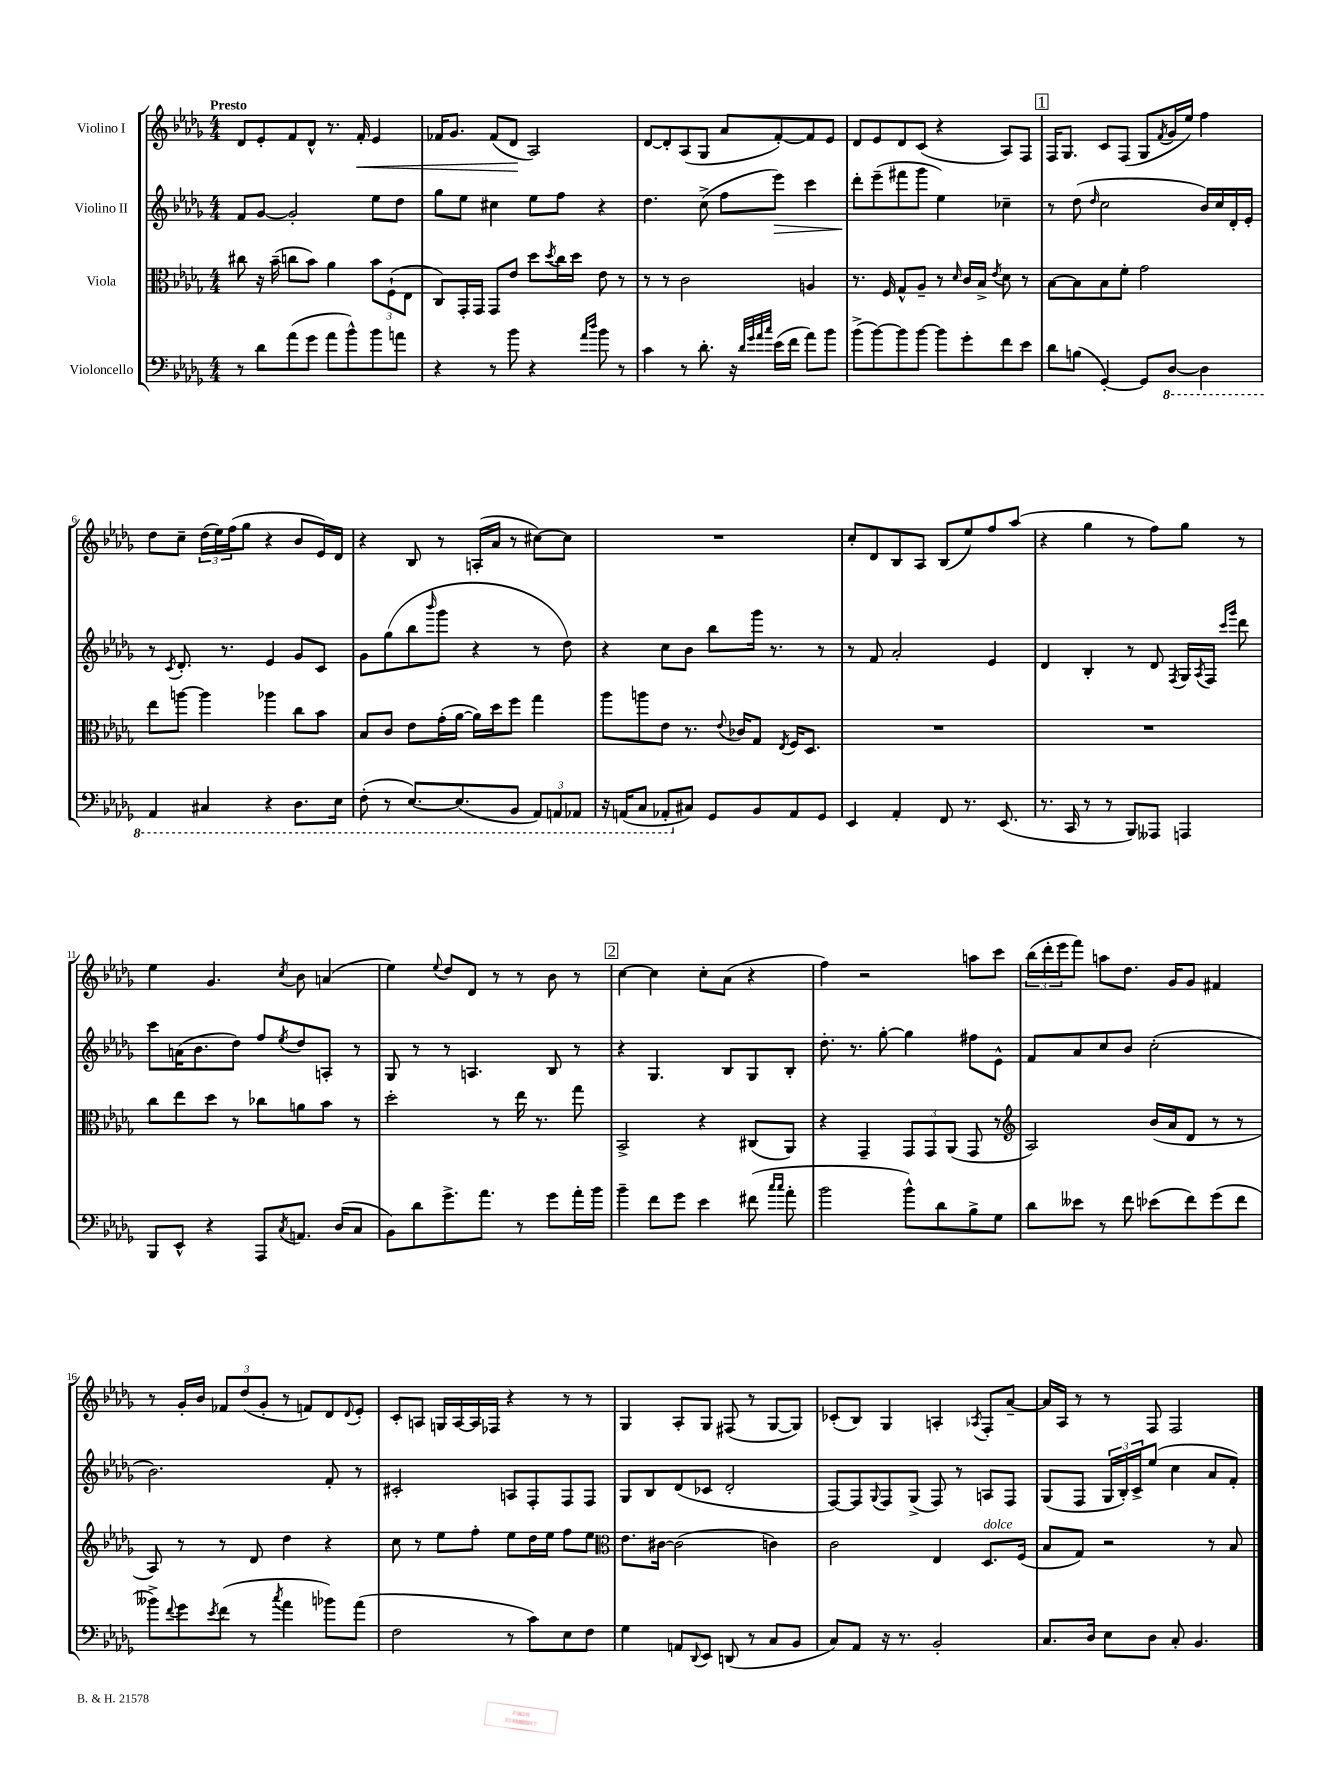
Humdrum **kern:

**kern	**kern	**kern	**kern
*staff4	*staff3	*staff2	*staff1
*clefF4	*clefC3	*clefG2	*clefG2
*k[b-e-a-d-g-]	*k[b-e-a-d-g-]	*k[b-e-a-d-g-]	*k[b-e-a-d-g-]
*M4/4	*M4/4	*M4/4	*M4/4
8r	8cc#	8f	8d-
8d-	16r	[8g-	8e-'
.	(16b-~	.	.
(8a-	8cc	2g-']	8f
8g-	8b-)	.	8d-^^
8a-	4a-	.	8.r
8b-^^)	.	.	.
.	.	.	16f'
8b-	12b-	8ee-	4e-
.	(12F`	.	.
8a	.	8dd-	.
.	12E-	.	.
=	=	=	=
4r	8C)	8gg-	16f-
.	.	.	8.g-
.	16GG-'	8ee-	.
.	16GG-	.	.
8r	8GG-	4cc#	(8f-
8b-	8e-	.	8d-
4r	8dd-	8ee-	2A-)
.	8qdd-	.	.
.	16cc	8ff	.
.	16dd-	.	.
16qqa-	.	.	.
16qqdd-	.	.	.
8b-	8e-	4r	.
8r	8r	.	.
=	=	=	=
4c	8r	4.dd-	[8d-
.	8r	.	8d-']
8r	2c	.	(8A-
8.d-'	.	(8cc^	8G-
.	.	8ff	8a-
16r	.	.	.
32qqd-	.	.	.
32qqg-	.	.	.
32qqa-	.	.	.
32qqcc	.	.	.
(16e-	.	8eee-)	[8f')
16f	.	.	.
8a-)	4A	4ccc	8f]
8b-	.	.	8e-
=	=	=	=
(8b-^	8.r	8ddd-'	8d-
[8b-)	.	(8eee-~	8e-
.	16F	.	.
8b-]	8G-^^	8fff#	8d-
[8b-	8A-~	8ggg-	(8c
8b-]	8r	4ee-)	4r
.	16qqd-	.	.
8g-'	16c	.	.
.	16B-^	.	.
.	8qe-	.	.
8f	8d-	4cc-~	8A-)
8e-	8r	.	8F
=	=	=	=
8d-	[8B-	8r	16F
.	.	.	8.G-
(8B	8B-]	(8dd-	.
.	.	16qqdd-	.
[4GG-')	8B-	2cc	8c
.	8f'	.	(8F
8GG-]	2g-	.	8G-
.	.	.	8qf
[8DD-	.	.	16g-
.	.	.	16ee-)
4DD-]	.	16b-)	4ff
.	.	16cc	.
.	.	16d-'	.
.	.	16e-'	.
=	=	=	=
4AAA-	8ee-	8r	8dd-
.	.	8qc	.
.	[8aa	8.d-'	8cc~
4CC#	4aa]	.	(24dd-
.	.	.	24ee-)
.	.	8.r	.
.	.	.	(24ff
.	.	.	8gg-
4r	4aa-	4e-	4r
8.DD-	8cc	8g-	8b-
.	8b-	8c	16e-)
16EE-	.	.	16d-
=	=	=	=
(8FF'	8B-	8g-	4r
8r	8c	(8gg-	.
[8.EE-)	8e-	8bb-	8B-
.	.	16qqbbb-	.
.	(16g-'	8ggg-	8r
(8.EE-]	[16a-	.	.
.	16a-])	4r	(16A'
.	16dd-	.	16a-
8BBB-	8ff	.	8r
12AAA-)	4gg-	8r	[8cc#)
12AAA	.	.	.
.	.	8dd-)	8cc#]
12AAA-	.	.	.
=	=	=	=
16r	8aa-	4r	1r
(16AAA	.	.	.
8CC	8aa	.	.
8AAA-'	8e-	8cc	.
8C#)	8.r	8b-	.
8GG-	.	8bb-	.
.	8qqe-	.	.
.	16c-	.	.
8BB-	8G-	16ggg-	.
.	.	8.r	.
.	8qE-	.	.
8AA-	16F	.	.
.	8.D-	.	.
8GG-	.	8r	.
=	=	=	=
4EE-	1r	8r	8cc'
.	.	8f	8d-
4AA-'	.	2a-'	8B-
.	.	.	8A-
8FF	.	.	(8B-
8.r	.	.	8ee-)
.	.	4e-	8ff
(8.EE-	.	.	.
.	.	.	(8aa-
=	=	=	=
8.r	1r	4d-	4r
16CC	.	.	.
8r	.	4B-'	4gg-
8r	.	.	.
8BBB-)	.	8r	8r
8AAA--	.	8d-	8ff)
.	.	8qF	.
4AAA	.	16G-	8gg-
.	.	8qA-	.
.	.	16F	.
.	.	16qqccc	.
.	.	16qqggg-	.
.	.	8ddd-	8r
=	=	=	=
8BBB-	8cc	8ccc	4ee-
8EE-^^	8ee-	(16a	.
.	.	8.b-	.
4r	8dd-	.	4.g-
.	8r	8dd-)	.
8AAA-	8cc-	8ff	.
8qC	.	8qee-	8qcc
8.AA	8a	8dd-	8b-
.	8b-	8A'	(4a
(16D-	.	.	.
8C	8r	8r	.
=	=	=	=
8BB-)	2dd-'	8G-	4ee-)
8d-	.	8r	.
.	.	.	8qqee-
8.g-^	.	8r	8dd-
.	.	4.A	8d-
8.a-	.	.	.
.	8r	.	8r
8r	16ee-	.	8r
.	8.r	.	.
8g-	.	8B-	8b-
16a-'	8gg-	8r	8r
16b-	.	.	.
=	=	=	=
4b-~	2BB-^	4r	[4cc
8f	.	4.G-	4cc]
8g-	.	.	.
4e-	4r	.	8cc'
.	.	8B-	(8a-
(8f#	(8C#	8G-	4r
16qqcc	.	.	.
16qqcc	.	.	.
8a-'	8AA-)	8B-'	.
=	=	=	=
2b-	4r	8.dd-'	4ff)
.	.	8.r	.
.	4GG-~	.	2r
.	.	[8gg-'	.
8b-^^)	12GG-	4gg-]	.
.	12GG-	.	.
8d-	.	.	.
.	(12AA-	.	.
8B-^	8GG-	8ff#	8aa
8G-	8r	8e-^^	8ccc
=	=	=	=
*	*clefG2	*	*
8d-	2A-)	8f	(24bb-
.	.	.	24ddd-'
.	.	.	24eee-
8e--	.	8a-	8fff)
8r	.	8cc	8aa
8f	.	8b-	8.dd-
(8e-	(16b-	(2cc'	.
.	16a-	.	16g-
8f)	8d-	.	8g-
(8g-	8r	.	4f#
8f	8r	.	.
=	=	=	=
8b--^)	8A-)	2.b-)	8r
8qqf	.	.	.
8g-	8r	.	16g-'
.	.	.	16b-
8qe-	.	.	.
(8f	8r	.	12f-
.	.	.	(12dd-
8r	8d-	.	.
.	.	.	12g-'
8qcc	.	.	.
4a-	4dd-	.	8r
.	.	.	8f)
8b-)	4r	8f'	8d-
.	.	.	8qqd-
(8a-	.	8r	8e-'
=	=	=	=
2F	8cc	2c#'	8c'
.	8r	.	8A
.	8ee-	.	16G
.	.	.	[16A
.	8ff'	.	16A]
.	.	.	16F-
8r	8ee-	8A	4r
8c)	16dd-	8F'	.
.	16ee-	.	.
8E-	8ff	8F	8r
8F	8ee-	8F	8r
=	=	=	=
*	*clefC3	*	*
4G-	8.e-	8G-	4G-
.	.	8B-	.
.	[16c#	.	.
8AA	(2c#]	(8d-	8A-'
8qqDD-	.	.	.
8EE-	.	8c-	8G-
(8DD	.	2d-'	(8F#
8r	.	.	8r
8C	4c)	.	[8G-
8BB-	.	.	8G-])
=	=	=	=
8C)	2c	[8F)	(8c-'
8AA-	.	8F]	8B-)
.	.	8qqG-	.
16r	.	8F	4G-
8.r	.	.	.
.	.	(8G-^	.
2BB-'	4E-	8F)	4A'
.	.	8r	.
.	.	.	8qA-
.	8.D-	8A	8F'
.	.	8F	[8a-~
.	(16F	.	.
=	=	=	=
8.C	8B-	(8G-	16a-]
.	.	.	16A-
.	8G-)	8F	8r
16D-	.	.	.
8E-	2r	24G-	8r
.	.	24B-')	.
.	.	24c^	.
8D-	.	(8ee-	8F
8C'	.	4cc	2F
4.BB-	.	.	.
.	8r	8a-	.
.	8B-	8f')	.
==	==	==	==
*-	*-	*-	*-
